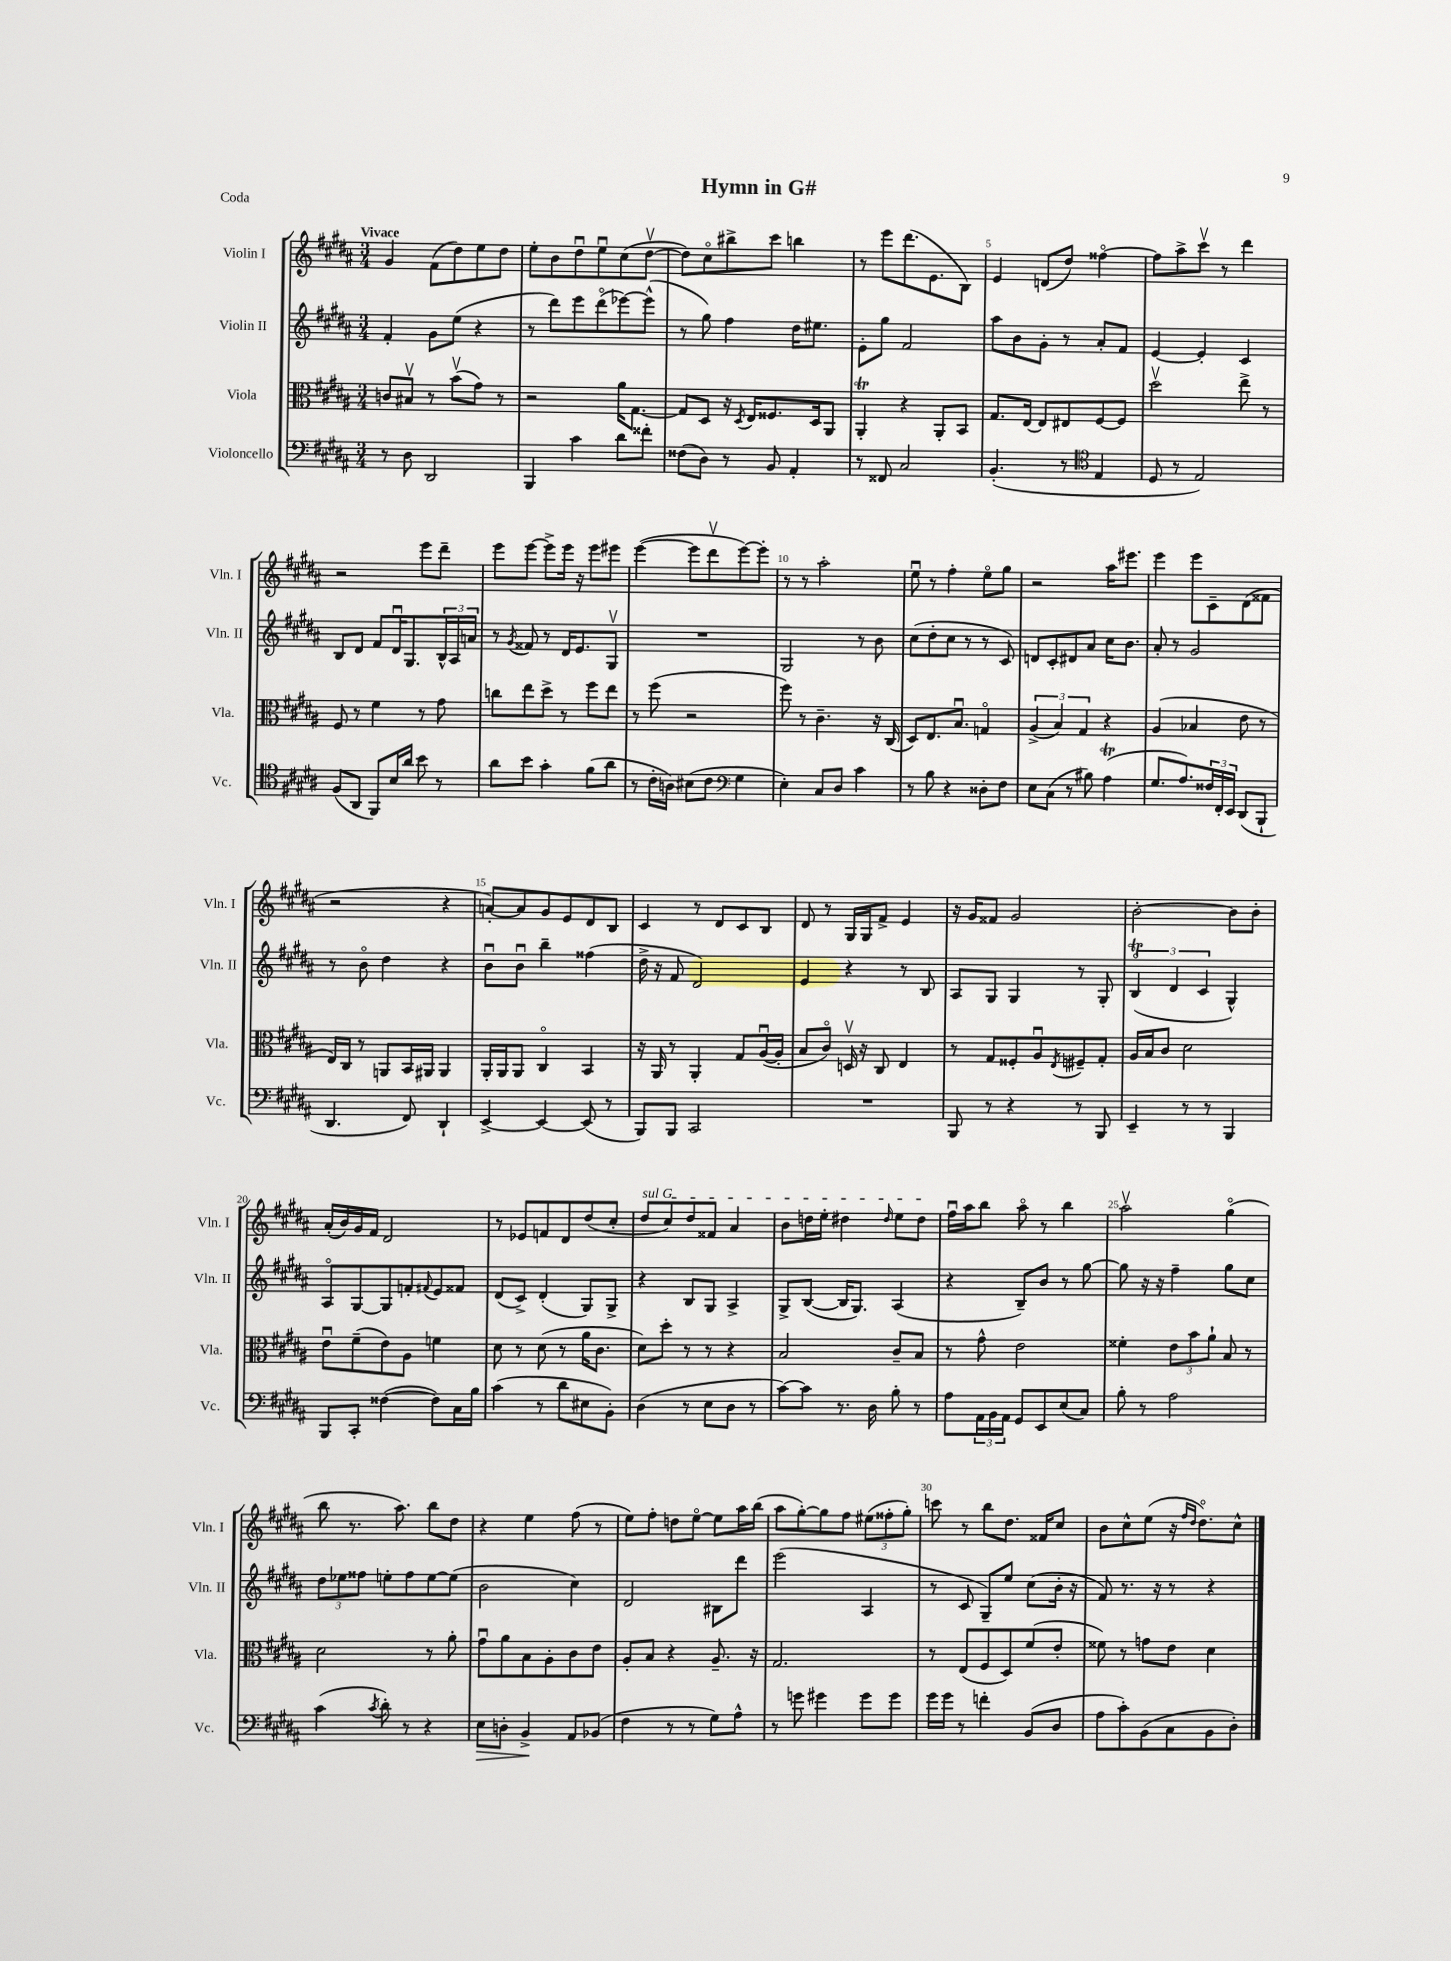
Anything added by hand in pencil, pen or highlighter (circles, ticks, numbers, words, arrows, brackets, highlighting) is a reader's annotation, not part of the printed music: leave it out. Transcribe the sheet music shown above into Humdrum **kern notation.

**kern	**kern	**kern	**kern
*staff4	*staff3	*staff2	*staff1
*clefF4	*clefC3	*clefG2	*clefG2
*k[f#c#g#d#a#]	*k[f#c#g#d#a#]	*k[f#c#g#d#a#]	*k[f#c#g#d#a#]
*M3/4	*M3/4	*M3/4	*M3/4
8r	8c	4f#'	4g#
8D#	8B#v	.	.
2DD#	8r	8g#	(8f#
.	(8bv	(8ee	8dd#)
.	8g#)	4r	8ee
.	8r	.	8dd#
=	=	=	=
4BBB	2r	8r	8ee'
.	.	8ddd#)	8b
4c#	.	8eee	8dd#u
.	.	(8ddd#o	8eeu
8d#	16a#	[8eee-)	(8cc#
.	[8.G#	.	.
8f##'	.	(8eee-^^]	[8dd#v
=	=	=	=
(8F##	8G#]	8r	8dd#])
8D#)	8D#	8gg#)	8cc#o
8r	16r	4ff#	8bb#^
.	8qD#	.	.
.	16E	.	.
8BB	8.F##	.	8ccc#
4AA#'	.	16dd#	4bb
.	16D#	8.ee#	.
.	8AA#	.	.
=	=	=	=
8r	4AA#'	8e'	8r
8FF##	.	8gg#	8eee
2C#	4r	2f#	(8.ddd#
.	.	.	8.e
.	8AA#'	.	.
.	8BB	.	8B)
=	=	=	=
(4.BB'	8.G#	8aa#	4e
.	.	8b	.
.	[16E	.	.
.	8E]	8g#'	(8d
8r	8E#	8r	8dd#)
*clefC4	*	*	*
4E	[8F#	8a#'	[4ff##o
.	8F#]	8f#	.
=	=	=	=
8D#	2dd#v	[4e	8ff##]
8r	.	.	8aa#^
2E)	.	4e']	8ccc#v
.	.	.	8r
.	8ee^	4c#	4ddd#
.	8r	.	.
=	=	=	=
(8F#	8F#	8B	2r
8AA#	8r	8d#	.
8FF#)	4f#	8f#	.
16B	.	16d#u	.
16a#	.	8.G#	.
8b	8r	.	8eee
8r	8g#	24B^^	8ddd#~
.	.	24A#	.
.	.	24a	.
=	=	=	=
8a#	8cc	8r	8eee
.	.	8qg#	.
8b	8ee	8f##	[8eee
4g#'	8dd#^	8r	8eee^]
.	8r	16d#	16eee
.	.	8.e	16r
(8f#	8ff#	.	8eee
8a#	8ee	8G#v	8eee#
=	=	=	=
8r	8r	2.r	([4eee
16c#'	(8ff#	.	.
16A)	.	.	.
(8B#	2r	.	8eee]
8c#	.	.	8ddd#v
*clefF4	*	*	*
4G#	.	.	[8eee)
.	.	.	8eee']
=	=	=	=
4E')	8ff#)	2G#	8r
.	8r	.	8r
8C#	4.c#~	.	2aa#'
8D#	.	.	.
4c#	.	8r	.
.	16r	8b	.
.	(16C#	.	.
=	=	=	=
8r	8D#)	(8cc#	8eeu
8B	8.E	8dd#'	8r
4r	.	8cc#	4ff#'
.	8.Bu	.	.
.	.	8r	.
8D##'	4Go	8r	8eeo
8F#	.	8c#)	8gg#
=	=	=	=
8E	(6A#^	8d	2r
(8C#	.	8c#'	.
.	6B)	.	.
8r	.	8d#	.
.	6G#	.	.
8B#)	.	8a#	.
(4A#	4r	16cc#	16aa#
.	.	8.b	8.eee#
=	=	=	=
8.G#	(4A#	8a#'	4eee
.	.	8r	.
8.A#)	.	.	.
.	4B-	2g#	8eee
24F##	.	.	8c#~
24FF#'	.	.	.
24EE	.	.	.
(8DD#	8e	.	(8d#
8BBB`	8r	.	8f##
=	=	=	=
4.DD#	16E)	8r	2r
.	16C#	.	.
.	8r	8bo	.
.	8AA	4dd#	.
8FF#)	16BB	.	.
.	16AA#	.	.
4DD#`	4AA#	4r	4r
=	=	=	=
[4EE^	16AA#'	8bu	[8a')
.	16AA#	.	.
.	8AA#	8bu	8a]
4EE_	4C#o	4bb~	8g#
.	.	.	8e
(8EE]	4BB	(4ff##	8d#
8r	.	.	8B
=	=	=	=
8BBB)	16r	16dd#^	4c#
.	16AA#	16r	.
8BBB	8r	8f#	.
2CC#	4AA#'	2d#)	8r
.	.	.	8d#
.	8G#	.	8c#
.	([16A#u	.	8B
.	16A#']	.	.
=	=	=	=
2.r	8B	4e	8d#
.	8c#o)	.	8r
.	16Dv	4r	16G#
.	16r	.	16G#
.	8C#	.	8f#^
.	4E	8r	4e
.	.	8B	.
=	=	=	=
8BBB	8r	8A#	16r
.	.	.	16g#
8r	8G#	8G#	8f##
4r	8F##'	4G#	2g#
.	8A#u	.	.
.	8qE	.	.
8r	8F#~	8r	.
8BBB	8G#'	8G#'	.
=	=	=	=
4EE~	16A#	(6Bo	[2b'
.	16B	.	.
.	8c#	.	.
.	.	6d#	.
8r	2d#	.	.
.	.	6c#	.
8r	.	.	.
4BBB	.	4G#^^)	8b]
.	.	.	8b'
=	=	=	=
8BBB	8eu	8A#o	(16a#'
.	.	.	16b)
8CC#'	(8f#~	[8G#	16g#
.	.	.	16f#
([4F##	8e)	8G#]	2d#
.	8A#	8f'	.
.	.	8qqf#	.
8F##])	4f	8e	.
16C#	.	8f##	.
16B	.	.	.
=	=	=	=
(4c#	8d#	(8d#	8r
.	8r	8c#^)	8e-
8r	(8d#	(4d#'	8f
8d#	8r	.	8d#
8E#	16a#	8G#)	(8dd#
.	8.c#	.	.
8BB')	.	8G#^	8cc#'
=	=	=	=
(4D#	8d#)	4r	8dd#
.	8dd#'	.	8cc#)
8r	8r	8B	8dd#
8E	8r	8G#	8f##
8D#	4r	4A#^	4a#
8r	.	.	.
=	=	=	=
[8c#)	2B	8G#^	8b
8c#]	.	([8B	16dd
.	.	.	16ee'
8.r	.	16B]	4dd#
.	.	8.G#)	.
16D#	.	.	.
.	.	.	16qqdd#
8B'	8c#~	(4A#	8ee
8r	8B	.	8dd#
=	=	=	=
8A#	8r	4r	16ff#u
.	.	.	16aa#
24AA#	8g#^^	.	8bb
24BB	.	.	.
24AA#	.	.	.
8GG#	2e	8B~)	8aa#o
8EE	.	8b	8r
(8E	.	8r	4bb
8C#)	.	[8gg#	.
=	=	=	=
8B'	4f##'	8gg#]	2aa#v
8r	.	16r	.
.	.	16r	.
2A#	12e	4ff#~	.
.	12b	.	.
.	12a#`	.	.
.	8B	8gg#	(4gg#o
.	8r	8cc#	.
=	=	=	=
(4c#	2d#	12dd#	8bb
.	.	12ee-	.
.	.	.	8.r
.	.	12ff##	.
8qc#	.	.	.
8d#')	.	8ee'	.
.	.	.	8.aa#)
8r	.	8ff##	.
4r	8r	[8ee	8bb
.	8a#'	(8ee]	8dd#
=	=	=	=
8E	8g#u	2b	4r
8D'	8a#	.	.
4BB^	8B	.	4ee
.	8A#'	.	.
8AA#	8c#	4cc#)	(8ff#
(8BB-	8e	.	8r
=	=	=	=
4F#	8A#'	2d#	8ee)
.	8B	.	8ff#'
8r	4r	.	8dd
8r	.	.	[8eeo
8G#)	8.A#~	8B#	8ee]
8A#^^	.	8ddd#	16aa#
.	16r	.	(16bb
=	=	=	=
8r	2.G#	(2eee	8aa#
8g	.	.	[8gg#')
4g#	.	.	8gg#]
.	.	.	8ff#
8g#	.	4A#	(12ee#
.	.	.	12ff##'
8g#	.	.	.
.	.	.	12gg#')
=	=	=	=
16g#	8r	8r	8ccc
16g#	.	.	.
8r	(8E	8c#	8r
4f'	8F#	8G#~)	8bb
.	8D#)	8ee	8.dd#
(8BB	(8f#	(8cc#	.
.	.	.	16f##
8D#	8e'	16b'	8cc#
.	.	16r	.
=	=	=	=
8A#	8f##)	8f#)	8b
8c#')	8r	8.r	8cc#^^
(8BB	8g	.	(8ee
.	.	16r	.
8C#	8e	8r	16r
.	.	.	16qqff#
.	.	.	16qqdd#
.	.	.	8.dd#o)
8BB	4d#	4r	.
8D#')	.	.	8cc#^^
==	==	==	==
*-	*-	*-	*-
